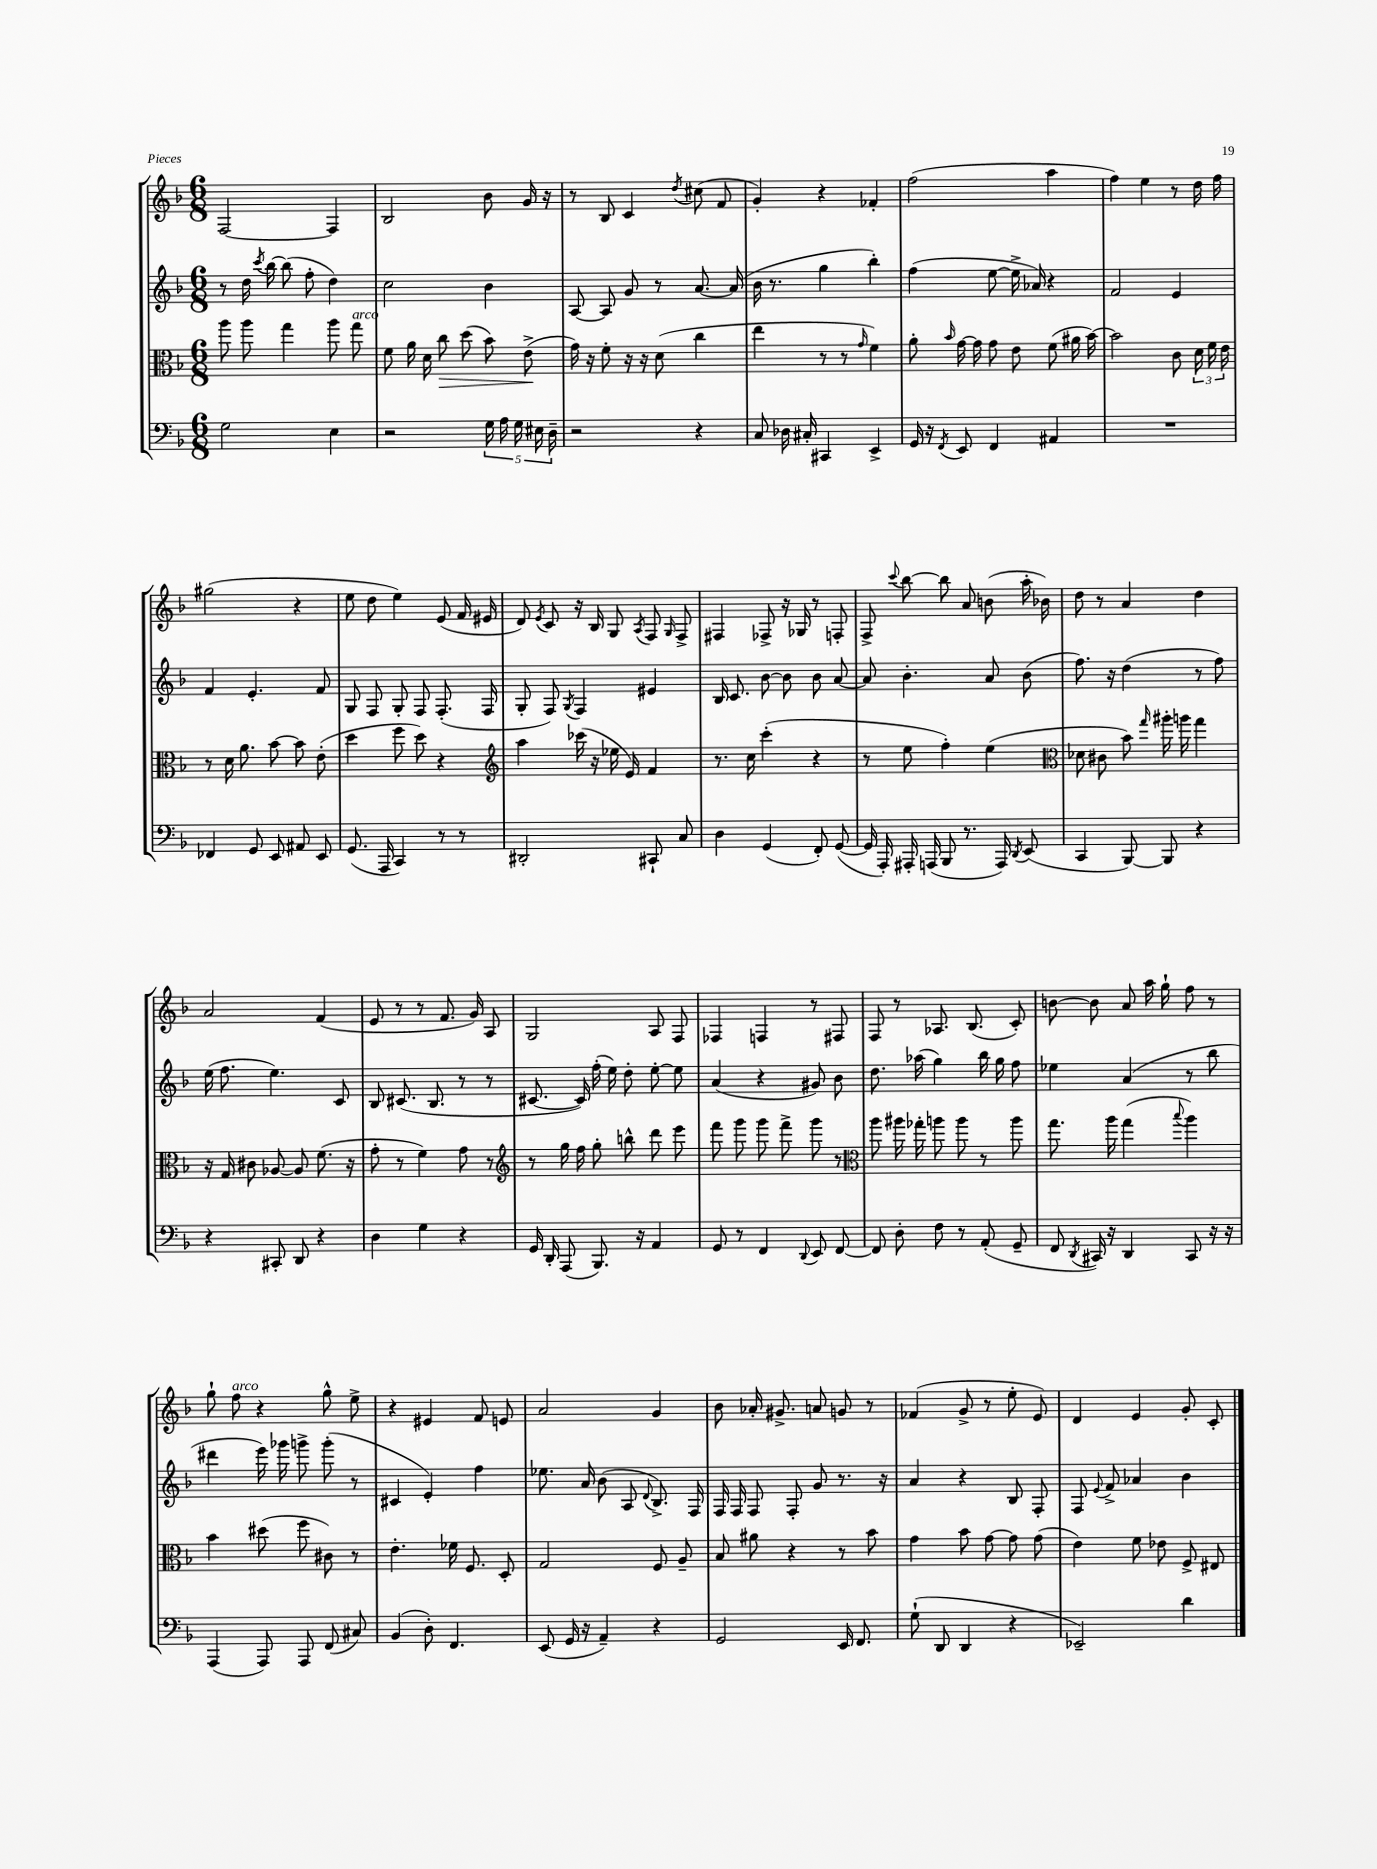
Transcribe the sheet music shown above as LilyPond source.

<<
\new StaffGroup <<
\new Staff = "s0" {
    \clef treble \key f \major \numericTimeSignature \time 6/8
    \autoBeamOff f2~ f4 |
    bes2 bes'8 g'16 r16 |
    r8 bes8 c'4 \acciaccatura { d''8 } cis''8( f'8 |
    g'4-.) r4 fes'4-. |
    f''2( a''4 |
    f''4) e''4 r8 d''16 f''16 |
    gis''2( r4 |
    e''8 d''8 e''4) e'8( f'16 eis'16 |
    d'8) \acciaccatura { e'8 } c'8 r16 bes16 g8 \acciaccatura { a8 } f8 \grace { g16 } f8-> |
    fis4 fes8-> r16 ges16 r8 f8-. |
    f8-> \appoggiatura { c'''8 } bes''8~ bes''8 a'8 b'8( a''16-. bes'16) |
    d''8 r8 a'4 d''4 |
    a'2 f'4( |
    e'8 r8 r8 f'8. g'16) a8 |
    g2 a8 f8 |
    fes4 f4 r8 fis8 |
    f8 r8 aes8. bes8.( c'8-.) |
    b'8~ b'8 a'8 a''16 g''16-! f''8 r8 |
    g''8-! f''8^\markup { \italic "arco" } r4 g''8-^ e''8-> |
    r4 eis'4 f'8 e'8 |
    a'2 g'4 |
    bes'8 aes'16-. gis'8.-> a'8 g'8 r8 |
    fes'4( g'8-> r8 e''8-. e'8) |
    d'4 e'4 g'8-. c'8-. \bar "|." |
}
\new Staff = "s1" {
    \clef treble \key f \major \numericTimeSignature \time 6/8
    \autoBeamOff r8 d''16 \acciaccatura { c'''8 } bes''16~ bes''8( f''8-. d''4) |
    c''2 bes'4 |
    a8~ a8 g'8 r8 a'8.~ a'16( |
    bes'16 r8. g''4 bes''4-.) |
    f''4( e''8~ e''16-> aes'16) r4 |
    f'2 e'4 |
    f'4 e'4.-. f'8 |
    g8 f8 g8-. f8 f8.-.( f16 |
    g8-. f8) \acciaccatura { g8 } f4 eis'4 |
    bes16 c'8. bes'8~ bes'8 bes'8 a'8~ |
    a'8 bes'4.-. a'8 bes'8( |
    f''8.) r16 d''4( r8 f''8) |
    e''16( f''8. e''4.) c'8 |
    bes8 cis'8.( bes8. r8 r8 |
    cis'8.~ cis'16) f''16-.( e''16) d''8-. e''8~-. e''8 |
    a'4( r4 gis'8) bes'8 |
    d''8. aes''16( g''4) bes''16 g''16 f''8 |
    ees''4 a'4( r8 bes''8 |
    dis'''4 e'''16) ges'''16 g'''8-> g'''8-.( r8 |
    cis'4 e'4-.) f''4 |
    ees''8. a'16 bes'8( a8 \appoggiatura { d'8 } bes8.->) f16 |
    f16 f16 f8 f8-. g'8 r8. r16 |
    a'4 r4 bes8 f8-. |
    f8 \appoggiatura { e'8 } f'8-> aes'4 bes'4 \bar "|." |
}
\new Staff = "s2" {
    \clef alto \key f \major \numericTimeSignature \time 6/8
    \autoBeamOff a''8 a''8 g''4 a''8 g''8^\markup { \italic "arco" } |
    f'8 a'16 d'16 c''8\> d''8( bes'8) e'8->\!( |
    g'16) r16 f'8-. r16 r16 d'8( c''4 |
    e''4 r8 r8 \grace { g'16 } f'4) |
    a'8-. \grace { bes'16 } g'16~ g'16 g'8 e'8 f'8( ais'16 bes'16~) |
    bes'2 c'8 \tuplet 3/2 { d'16 f'16 e'16 } |
    r8 d'16 a'8. bes'8~ bes'8 e'8-.( |
    d''4 f''8 d''8) r4 |
    \clef treble a''4 ces'''16( r16 ees''16 e'16) f'4 |
    r8. c''16 c'''4-.( r4 |
    r8 e''8 f''4-.) e''4( |
    \clef alto des'8 cis'8 bes'8) \grace { g''16 } ais''16-. a''16 g''4 |
    r16 g16 cis'8 aes8~ aes8 f'8.( r16 |
    g'8-. r8 f'4) g'8 r8 |
    \clef treble r8 g''16 f''16 g''8-. b''8-^ d'''8 e'''8 |
    f'''8 g'''8 g'''8 f'''8-> g'''8 r8 |
    \clef alto a''8 ais''16 ges''16-. a''8 a''8 r8 a''8 |
    g''8. a''16 g''4( \appoggiatura { bes''8 } a''4) |
    bes'4 dis''8( f''8 cis'8) r8 |
    e'4.-. fes'16 f8. d8-. |
    g2 f8 a8-- |
    bes8 ais'8 r4 r8 bes'8 |
    g'4 bes'8 g'8~ g'8 g'8( |
    e'4) f'8 ees'8 f8-> eis8 \bar "|." |
}
\new Staff = "s3" {
    \clef bass \key f \major \numericTimeSignature \time 6/8
    \autoBeamOff g2 e4 |
    r2 \tuplet 5/4 { g16 a16 g16 eis16 d16-- } |
    r2 r4 |
    c8 des16 cis16-. cis,4 e,4-> |
    g,16 r16 \acciaccatura { f,8 } e,8 f,4 ais,4 |
    R2. |
    fes,4 g,8 e,8 ais,8 e,8 |
    g,8.( a,,16 c,4) r8 r8 |
    dis,2-. cis,8-! c8 |
    d4 g,4( f,8-.) g,8~( |
    g,16 a,,16-.) ais,,16-. a,,16( bes,,8 r8. a,,16) \acciaccatura { d,8 } e,8( |
    c,4 bes,,8~) bes,,8 r4 |
    r4 cis,8-. d,8 r4 |
    d4 g4 r4 |
    g,16 d,16-. a,,8( bes,,8.) r16 a,4 |
    g,8 r8 f,4 \appoggiatura { d,8 } e,8 f,8~ |
    f,8 d8-. f8 r8 a,8-.( g,8-- |
    f,8 \acciaccatura { d,8 } cis,16) r16 d,4 cis,8 r16 r16 |
    a,,4( a,,8) a,,8 f,8( cis8) |
    bes,4( d8-.) f,4. |
    e,8( g,16 r16 a,4--) r4 |
    g,2 e,16 f,8. |
    g8-!( d,8 d,4 r4 |
    ees,2--) d'4 \bar "|." |
}
>>
>>
\layout { \context { \Score \remove "Bar_number_engraver" } }
